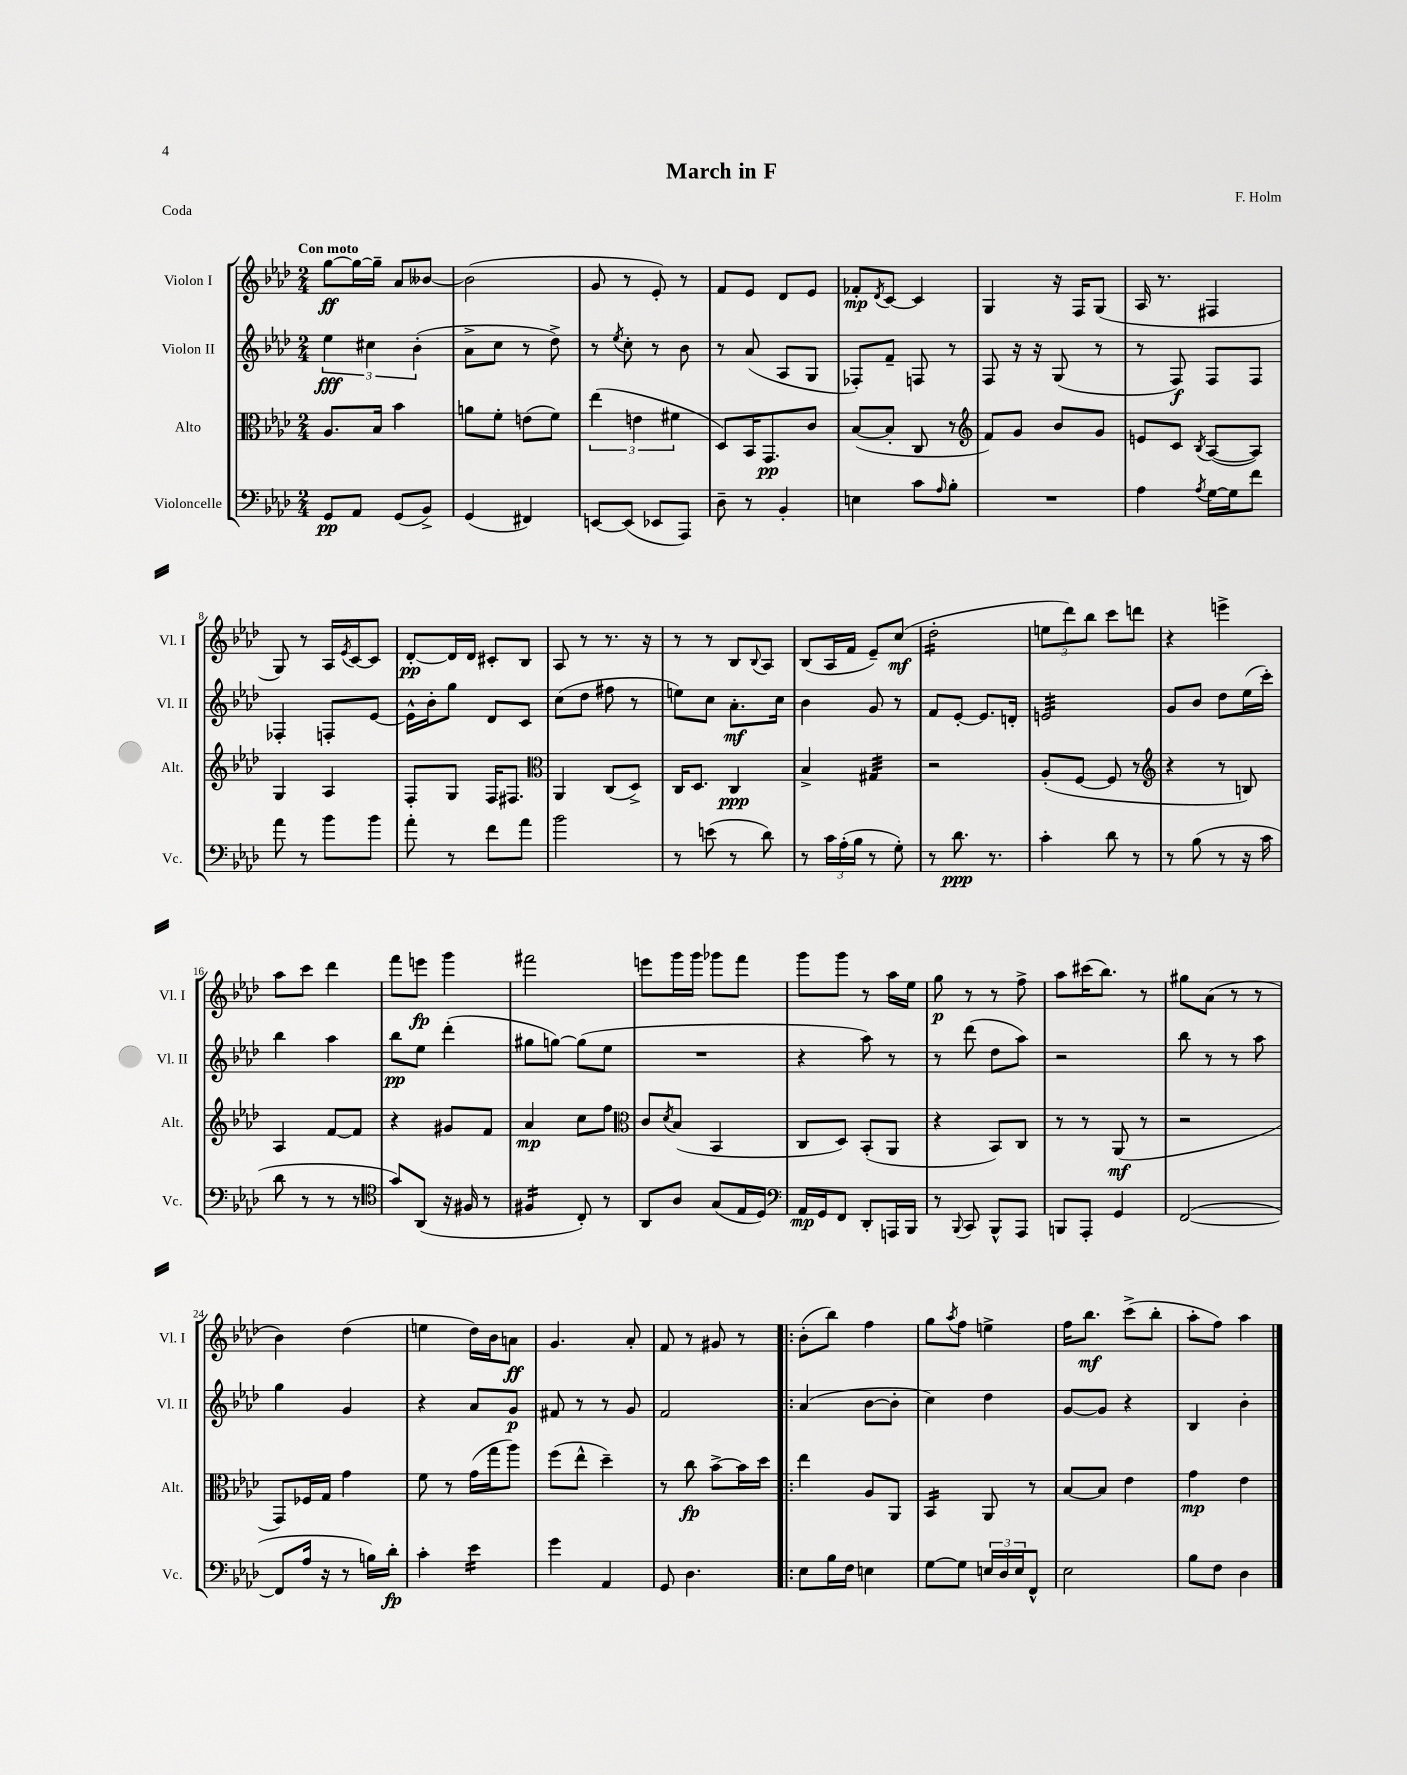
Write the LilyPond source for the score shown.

\header { title = "March in F" composer = "F. Holm" piece = "Coda" }
<<
\new StaffGroup <<
\new Staff = "s0" \with { instrumentName = "Violon I" shortInstrumentName = "Vl. I" } {
    \clef treble \key aes \major \numericTimeSignature \time 2/4 \tempo "Con moto"
    g''8~\ff g''16~ g''16-- aes'8 beses'8~ |
    beses'2( |
    g'8 r8 ees'8-.) r8 |
    f'8 ees'8 des'8 ees'8 |
    fes'8-.\mp \acciaccatura { des'8 } c'8~ c'4 |
    g4 r16 f16 g8( |
    aes16 r8. fis4 |
    g8) r8 aes16 \acciaccatura { ees'8 } c'16~ c'8 |
    des'8~-.\pp des'16 des'16 cis'8-. bes8 |
    aes8 r8 r8. r16 |
    r8 r8 bes8 \appoggiatura { bes8 } aes8 |
    bes8( aes16 f'16 ees'8--) c''8\mf( |
    des''2:16-. |
    \tuplet 3/2 { e''8 des'''8) bes''8 } c'''8 d'''8 |
    r4 e'''4-> |
    aes''8 c'''8 des'''4 |
    f'''8 e'''8\fp g'''4 |
    fis'''2 |
    e'''8 g'''16 g'''16 ges'''8 f'''8 |
    g'''8 g'''8 r8 aes''16 ees''16 |
    g''8\p r8 r8 f''8-> |
    aes''8 cis'''16( bes''8.) r8 |
    gis''8 aes'8( r8 r8 |
    bes'4) des''4( |
    e''4 des''16) bes'16 a'8\ff |
    g'4. aes'8-. |
    f'8 r8 gis'8 r8 |
    \bar ".|:" bes'8-.( bes''8) f''4 |
    g''8 \acciaccatura { aes''8 } f''8 e''4-> |
    f''16 bes''8.\mf c'''8->( bes''8-. |
    aes''8-. f''8) aes''4 \bar "|." |
}
\new Staff = "s1" \with { instrumentName = "Violon II" shortInstrumentName = "Vl. II" } {
    \clef treble \key aes \major \numericTimeSignature \time 2/4
    \tuplet 3/2 { ees''4\fff cis''4 bes'4-.( } |
    aes'8-> c''8 r8 des''8->) |
    r8 \acciaccatura { ees''8 } c''8-. r8 bes'8 |
    r8 aes'8( aes8 g8 |
    fes8-.) f'8-- f8 r8 |
    f8 r16 r16 g8( r8 |
    r8 f8\f) f8 f8 |
    fes4-. f8-. ees'8~ |
    ees'16-^ bes'16-. g''8 des'8 c'8 |
    c''8( des''8 fis''8 r8 |
    e''8) c''8 aes'8.-.\mf c''16 |
    bes'4 g'8 r8 |
    f'8 ees'8~-. ees'8. d'16-. |
    e'2:32 |
    g'8 bes'8 des''8 ees''16( c'''16-.) |
    bes''4 aes''4 |
    bes''8\pp ees''8 des'''4-.( |
    gis''8 g''8~) g''8( ees''8 |
    R2 |
    r4 aes''8) r8 |
    r8 des'''8( des''8 aes''8) |
    r2 |
    bes''8 r8 r8 aes''8 |
    g''4 g'4 |
    r4 aes'8 g'8\p |
    fis'8 r8 r8 g'8 |
    f'2 |
    \bar ".|:" aes'4( bes'8~ bes'8-. |
    c''4) des''4 |
    g'8~ g'8 r4 |
    bes4 bes'4-. \bar "|." |
}
\new Staff = "s2" \with { instrumentName = "Alto" shortInstrumentName = "Alt." } {
    \clef alto \key aes \major \numericTimeSignature \time 2/4
    aes8. bes16 bes'4 |
    a'8 f'8-. e'8( f'8) |
    \tuplet 3/2 { ees''4( e'4 fis'4 } |
    des8) bes,16 g,8.\pp c'8 |
    bes8~( bes8-. c8 r8 |
    \clef treble f'8) g'8 bes'8 g'8 |
    e'8 c'8 \acciaccatura { bes8 } aes8~( aes8) |
    g4 aes4 |
    f8-. g8 f16 fis8. |
    \clef alto aes,4 c8( des8->) |
    c16 des8. c4\ppp |
    bes4-> gis4:32 |
    r2 |
    aes8-.( f8~ f8 r8 |
    \clef treble r4 r8 b8) |
    aes4 f'8~ f'8 |
    r4 gis'8 f'8 |
    aes'4\mp c''8 f''8 |
    \clef alto c'8 \acciaccatura { des'8 } bes8( bes,4 |
    c8 des8) bes,8-.( aes,8 |
    r4 bes,8) c8 |
    r8 r8 aes,8\mf( r8 |
    r2 |
    g,8) fes16 g16 g'4 |
    f'8 r8 g'16( g''16 aes''8) |
    f''8( ees''8-^ des''4--) |
    r8 c''8\fp bes'8~-> bes'16 des''16 |
    \bar ".|:" ees''4 aes8 aes,8 |
    bes,4:16 aes,8 r8 |
    bes8~ bes8 ees'4 |
    g'4\mp ees'4 \bar "|." |
}
\new Staff = "s3" \with { instrumentName = "Violoncelle" shortInstrumentName = "Vc." } {
    \clef bass \key aes \major \numericTimeSignature \time 2/4
    g,8\pp aes,8 g,8( bes,8->) |
    g,4( fis,4) |
    e,8~ e,8( ees,8 aes,,8) |
    des8-- r8 bes,4-. |
    e4 c'8 \grace { aes16 } bes8-. |
    R2 |
    aes4 \acciaccatura { aes8 } g16~ g16 f'8 |
    aes'8 r8 bes'8 bes'8 |
    aes'8-. r8 f'8 aes'8 |
    bes'2 |
    r8 e'8( r8 des'8) |
    r8 \tuplet 3/2 { c'16 aes16-.( bes16 } r8 g8-.) |
    r8 des'8.\ppp r8. |
    c'4-. des'8 r8 |
    r8 bes8( r8 r16 c'16 |
    des'8 r8 r8 r8 |
    \clef tenor g'8) aes,8( r16 fis16 r8 |
    fis4:16 c8-.) r8 |
    aes,8 aes8 g8( ees16 des16) |
    \clef bass aes,16\mp g,16 f,8 des,8-. a,,16 bes,,16 |
    r8 \appoggiatura { bes,,8 } c,8 bes,,8-^ aes,,8 |
    b,,8 aes,,8-. g,4 |
    f,2~( |
    f,8 aes16 r16 r8 b16) des'16-.\fp |
    c'4-. ees'4:16 |
    g'4 aes,4 |
    g,8 des4. |
    \bar ".|:" ees8 bes16 f16 e4 |
    g8~ g8 \tuplet 3/2 { e16 des16 e16 } f,8-^ |
    ees2 |
    bes8 f8 des4 \bar "|." |
}
>>
>>
